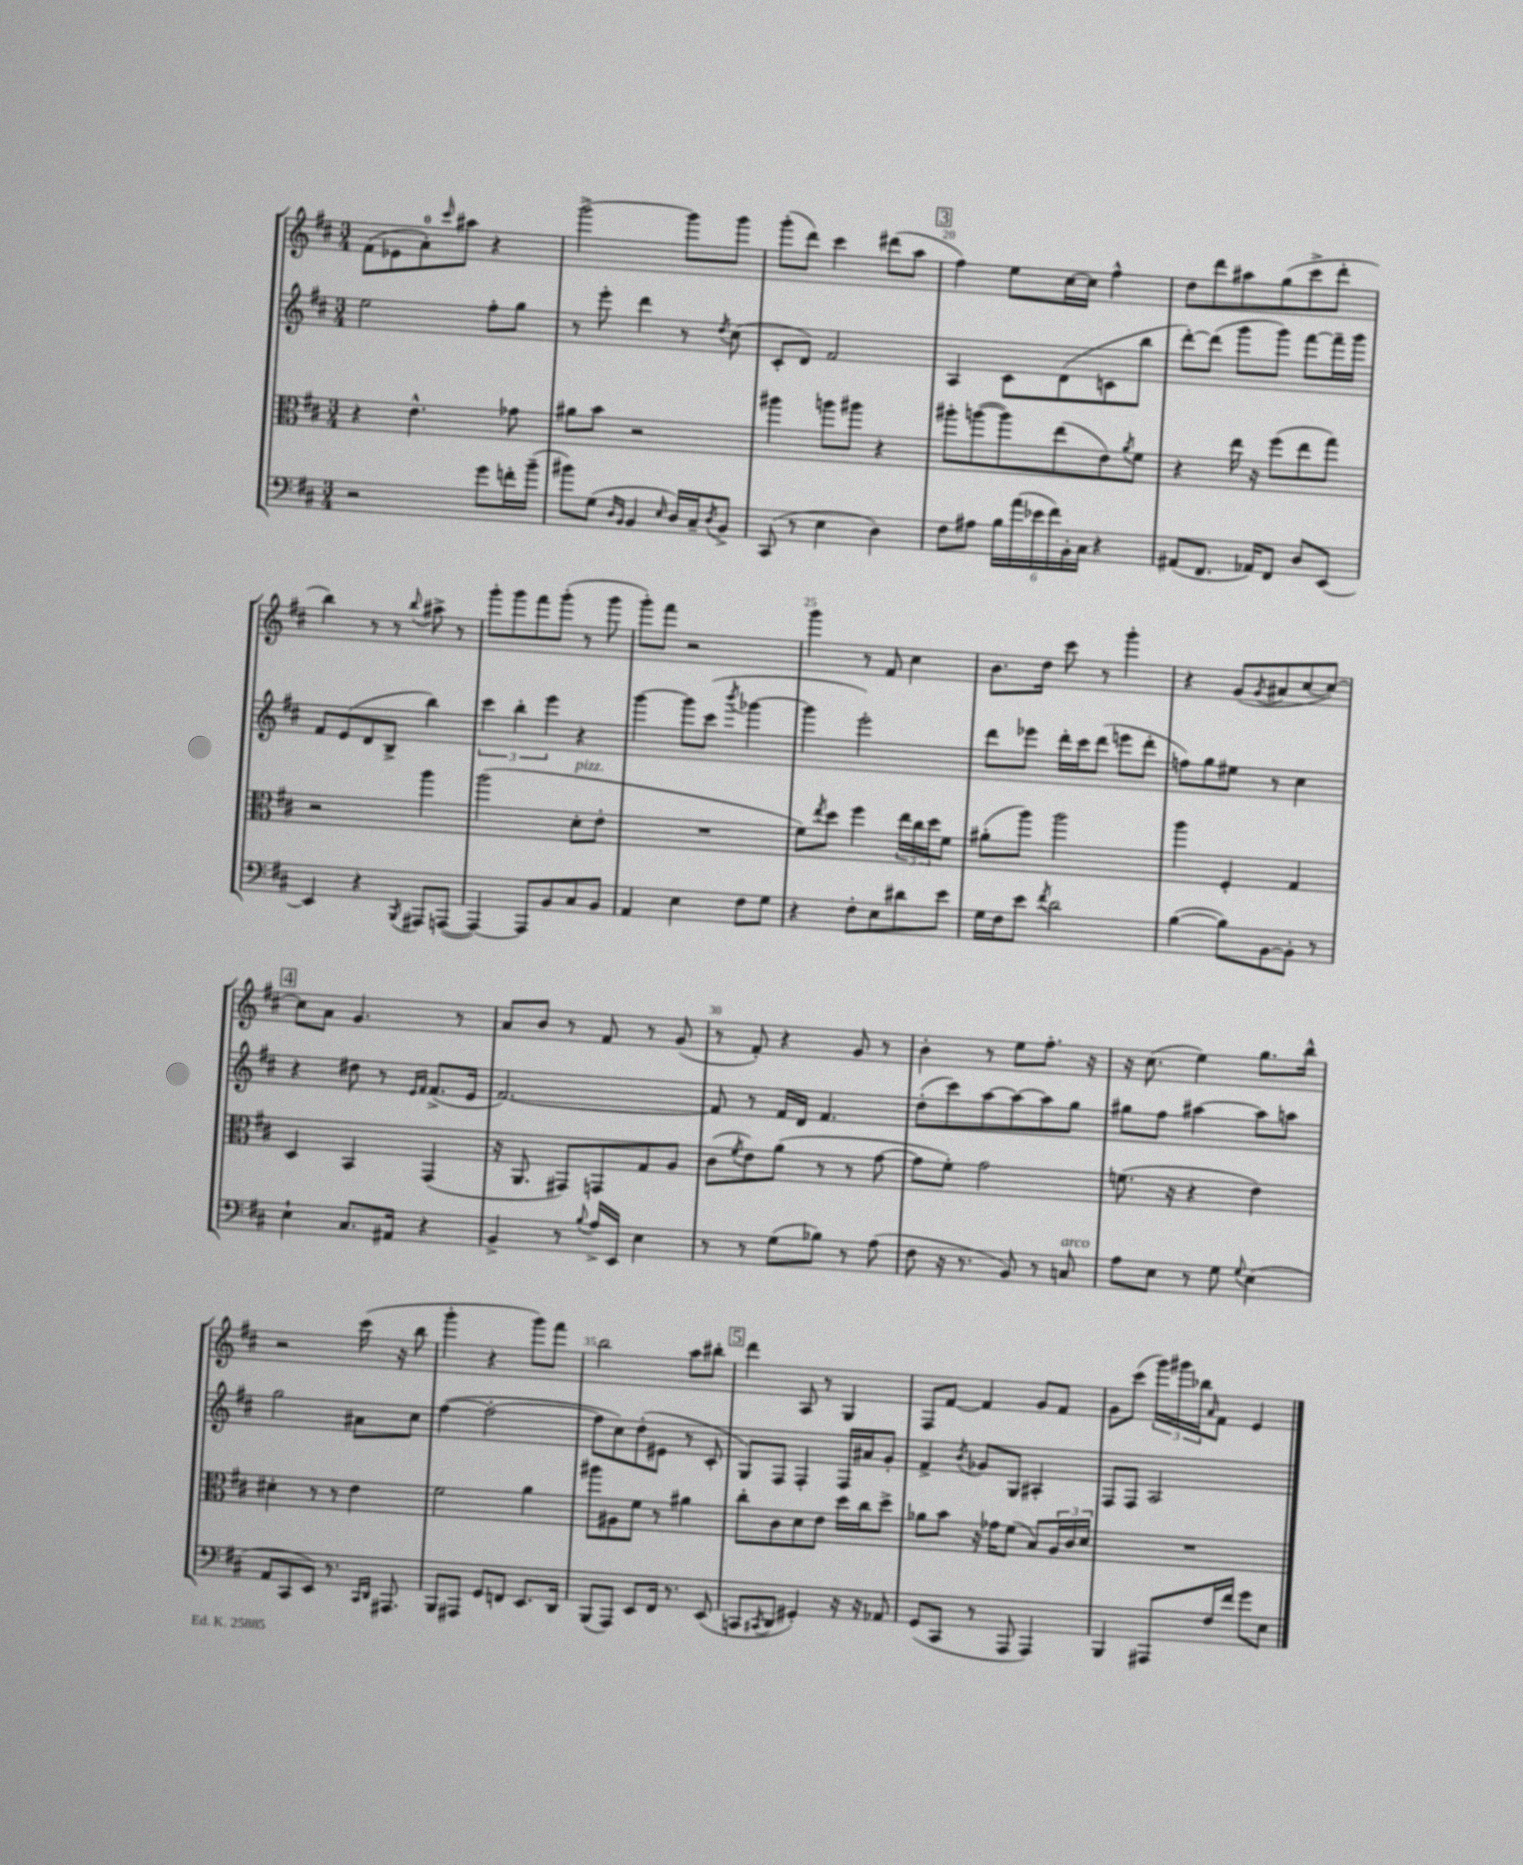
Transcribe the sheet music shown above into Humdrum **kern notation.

**kern	**kern	**kern	**kern
*part4	*part3	*part2	*part1
*staff4	*staff3	*staff2	*staff1
*clefF4	*clefC3	*clefG2	*clefG2
*k[f#c#]	*k[f#c#]	*k[f#c#]	*k[f#c#]
*M3/4	*M3/4	*M3/4	*M3/4
=17	=17	=17	=17
2r	4r	2ee\	(8f#\L
.	.	.	8e-X\
.	4.e^^\	.	8a'\)
.	.	.	16qqccc#/
.	.	.	8aa#X\J
8g\L	.	8ff#'\L	4r
16fn'\L	8g-X\	8gg\J	.
(16b~\JJ	.	.	.
=18	=18	=18	=18
8b#X\L)	8a#X\L	8r	[2ggg^\
(8G\J	8b\J	8eee'\	.
16qqD/LL	.	.	.
16qqBB/JJ	.	.	.
4BB/	2r	4ddd\	.
16qqE/	.	.	.
16D/LL)	.	8r	8ggg\L]
16C#~/J	.	.	.
8qD/	.	8qdd/	.
8BB^/J	.	(8cc#\	8ggg\J
=19	=19	=19	=19
(8CC#/	4aa#X\	8c#'/L	(8ggg'\L
8r	.	8d/J)	8ddd\J)
4E\	8aan\L	2f#/	4ccc#\
.	8aa#X\J	.	.
4D\)	4r	.	(8ddd#X\L
.	.	.	8aa\J
!!LO:REH:place=s1:t=3
=20	=20	=20	=20
8F#\L	8aa#X'\L	4A/	4ff#\)
8A#X\J	([8aan\	.	.
24B\LL	8aa\])	8c#\L	8ee\L
(24a\	.	.	.
24e-X\	.	.	.
24f#\)	(8ee\	(8d\	[16cc#\L
24BB'\	.	.	.
.	.	.	16cc#\JJ]
24C#\JJ	.	.	.
4r	8e\)	8cn\	4ff#^^\
.	8qa/	.	.
.	8f#\J	8bb\J	.
=21	=21	=21	=21
(8AA#X/L	4r	[8ddd'\L)	8dd\L
8.FF#/J	.	(8ddd\J]	8ddd\
.	16ee\	8ggg\L	8aa#X\
16AA-X/KL)	16r	.	.
8FF#/J	(8ff#\L	8ggg\J)	(8gg\
8D/L	8ee\	[8fff#\L	8ccc#^\
[8EE/J	8gg\J)	16fff#~\L]	8ddd'\J
.	.	16ggg\JJ	.
!!LO:LB:g=z
=22	=22	=22	=22
4EE/]	2r	8f#/L	4bb\)
.	.	(8e/	.
4r	.	8d/	8r
.	.	8B^/J	8r
8qBBB/	.	.	8qqbb/
8AAA#X/L	4aa\	4bb\)	8aa#X^\
([8AAAn/J	.	.	8r
=23	=23	=23	=23
4AAA/_)	(2aa\	6ccc#\	8ggg'\L
.	.	.	8ggg\
.	.	6bb'\	.
8AAA/L]	.	.	8fff#\
.	.	6eee\	.
8BB/	.	.	(8ggg'\J
!	!LO:TX:a:i:t=pizz.	!	!
8C#/	8d'\L	4r	8r
8BB/J	8e'\J	.	8ggg\
=24	=24	=24	=24
4AA/	2.r	[4ggg\	8ggg'\L)
.	.	.	8fff#\J
4E\	.	8ggg\L]	2r
.	.	(8ccc#\J	.
.	.	8qbbb/	.
8F#\L	.	[4ggg-X\	.
8G\J	.	.	.
=25	=25	=25	=25
4r	8f#\L)	4ggg-\]	4ggg\
.	8qee/	.	.
.	8dd\J	.	.
8F#'\L	4ff#\	2eee'\)	8r
8E\	.	.	8f#/
8d#X\	24ee\LL	.	4cc#\
.	24cc#\	.	.
.	24dd\J	.	.
8e\J	8f#\J	.	.
=26	=26	=26	=26
16G\LL	(8a#X'\L	8ddd\L	8.b\L
16F#\J	.	.	.
8e\J	8aa\J)	8eee-X\J	.
.	.	.	16dd\Jk
8qf#/	.	.	.
2d\	2aa\	16ddd'\LL	8ccc#\
.	.	16ccc#\J	.
.	.	(8ddd\J	8r
.	.	8eeen\L	4ggg'\
.	.	8ddd'\J	.
=27	=27	=27	=27
([4B\	4aa\	8ffn\L)	4r
.	.	8gg\	.
8B\L])	4F#'/	8ee#X\J	(8g/L
.	.	.	8qg/
[8BB\	.	8r	8a#X/
8BB'\J]	4G/	4cc#\	[8cc#/
8r	.	.	8cc#/J_)
!!LO:LB:g=z
!!LO:REH:place=s1:t=4
=28	=28	=28	=28
4E`\	4D/	4r	8cc#\L]
.	.	.	8a\J
8.C#/L	4BB/	8dd#X\	4.g/
.	.	8r	.
16AA#X/Jk	.	.	.
.	.	16qqe/LL	.
.	.	16qqf#/JJ	.
4r	(4GG/	(8.f#^/L	.
.	.	.	8r
.	.	16e/Jk	.
=29	=29	=29	=29
4BB^/	16r	[2.f#/)	8a/L
.	8.AA/	.	.
.	.	.	8b/J
8r	8GG#X/L)	.	8r
8qqB/	.	.	.
16A^/LL	8GGn/	.	8f#/
16EE/JJ	.	.	.
4E\	8G/	.	8r
.	8A/J	.	(8g/
=30	=30	=30	=30
8r	(8c#\L	8f#/]	8r
.	8qf#/	.	.
8r	8e\)	8r	8f#'/)
(8G\L	(8a\J	16f#/LL	4r
.	.	16d/JJ	.
8B-X\J)	8r	4.f#/	.
8r	8r	.	8g/
(8A\	[8g\	.	8r
=31	=31	=31	=31
8F#\	8g\L]	(8dd'\L	4b'\
16r	8f#'\J)	8ccc#\)	.
8.r	.	.	.
.	2g\	[8aa\	8r
8BB/)	.	8aa\_	8ee\L
8r	.	8aa\]	8.ff#'\J
!LO:TX:a:i:t=arco	!	!	!
8Cn/	.	8gg\J	.
.	.	.	16r
=32	=32	=32	=32
8A\L	(8.fn\	8gg#X\L	16r
.	.	.	(8.cc#\
8E\J	.	8ff#\J	.
.	16r	.	.
8r	4r	[4aa#X\	4ee\)
8G\	.	.	.
8qqG/	.	.	.
(4E\	4e\)	8aa#\L]	8.gg\L
.	.	8aan\J	.
.	.	.	16bb^^\Jk
!!LO:LB:g=z
=33	=33	=33	=33
8AA/L	4d#X'\	2gg\	2r
8CC#/	.	.	.
8EE/J)	8r	.	.
8.r	8r	.	.
.	4e\	8a#X\L	(16ccc#\
16qqCC#/LL	.	.	.
16qqDD/JJ	.	.	.
8.AAA#X/	.	.	16r
.	.	8cc#\J	8bb\
=34	=34	=34	=34
8BBB/L	2f#\	([4ff#\	4ggg'\
8AAA#X/J	.	.	.
8GG/L	.	2ff#'\_	4r
8FFn/J	.	.	.
8.EE/L	4a\	.	8ggg\L)
.	.	.	8fff#\J
16DD/Jk	.	.	.
=35	=35	=35	=35
(8BBB/L	8aa#X\L	8ff#\L]	2bb\
8AAA/J)	8A#X\	8cc#\)	.
8EE/L	8f#\J	(8dd'\	.
16FF#/Jk	8r	8e#X\J	.
8.r	.	.	.
.	4a#X\	8r	8aa\L
(8EE/	.	8c#'/	8bb#X'\J
!!LO:REH:place=s1:t=5
=36	=36	=36	=36
8CCn/L	8cc#'\L	8G/L)	4ddd\
8qCC#X/	.	.	.
8DD/J	8c#\	8F#/J	.
4GG#X'/)	8d\	4F#'/	8A/
.	8e\J	.	8r
16r	16dd\LL	16F#/LL	4G/
16r	16cc#\J	16a#X/J	.
8AA-X/	8dd^\J	8g'/J	.
=37	=37	=37	=37
(8GG/L	8a-X\L	4f#^/	8F#/L
8CC#/J	8b\J	.	[8f#/J
.	.	8qb/	.
8r	16r	8g-X/L	4f#/]
.	16g-X\KL	.	.
8AAA/	(8f#\J	8G/J	.
4AAA/)	8B/L)	4A#X'/	8g/L
.	24A/L	.	8f#/J
.	24c#/	.	.
.	24d/JJ	.	.
=38	=38	=38	=38
4BBB/	2.r	8F#/L	8g\L
.	.	8F#/J	(8ccc#\J
8AAA#X/L	.	2A/	24ggg\LL)
.	.	.	24ggg#X\
.	.	.	24bb-X\J
.	.	.	16qqa/
16F#/L	.	.	8f#\J
16f#/JJ	.	.	.
8g\L	.	.	4e/
8E\J	.	.	.
==	==	==	==
*-	*-	*-	*-
